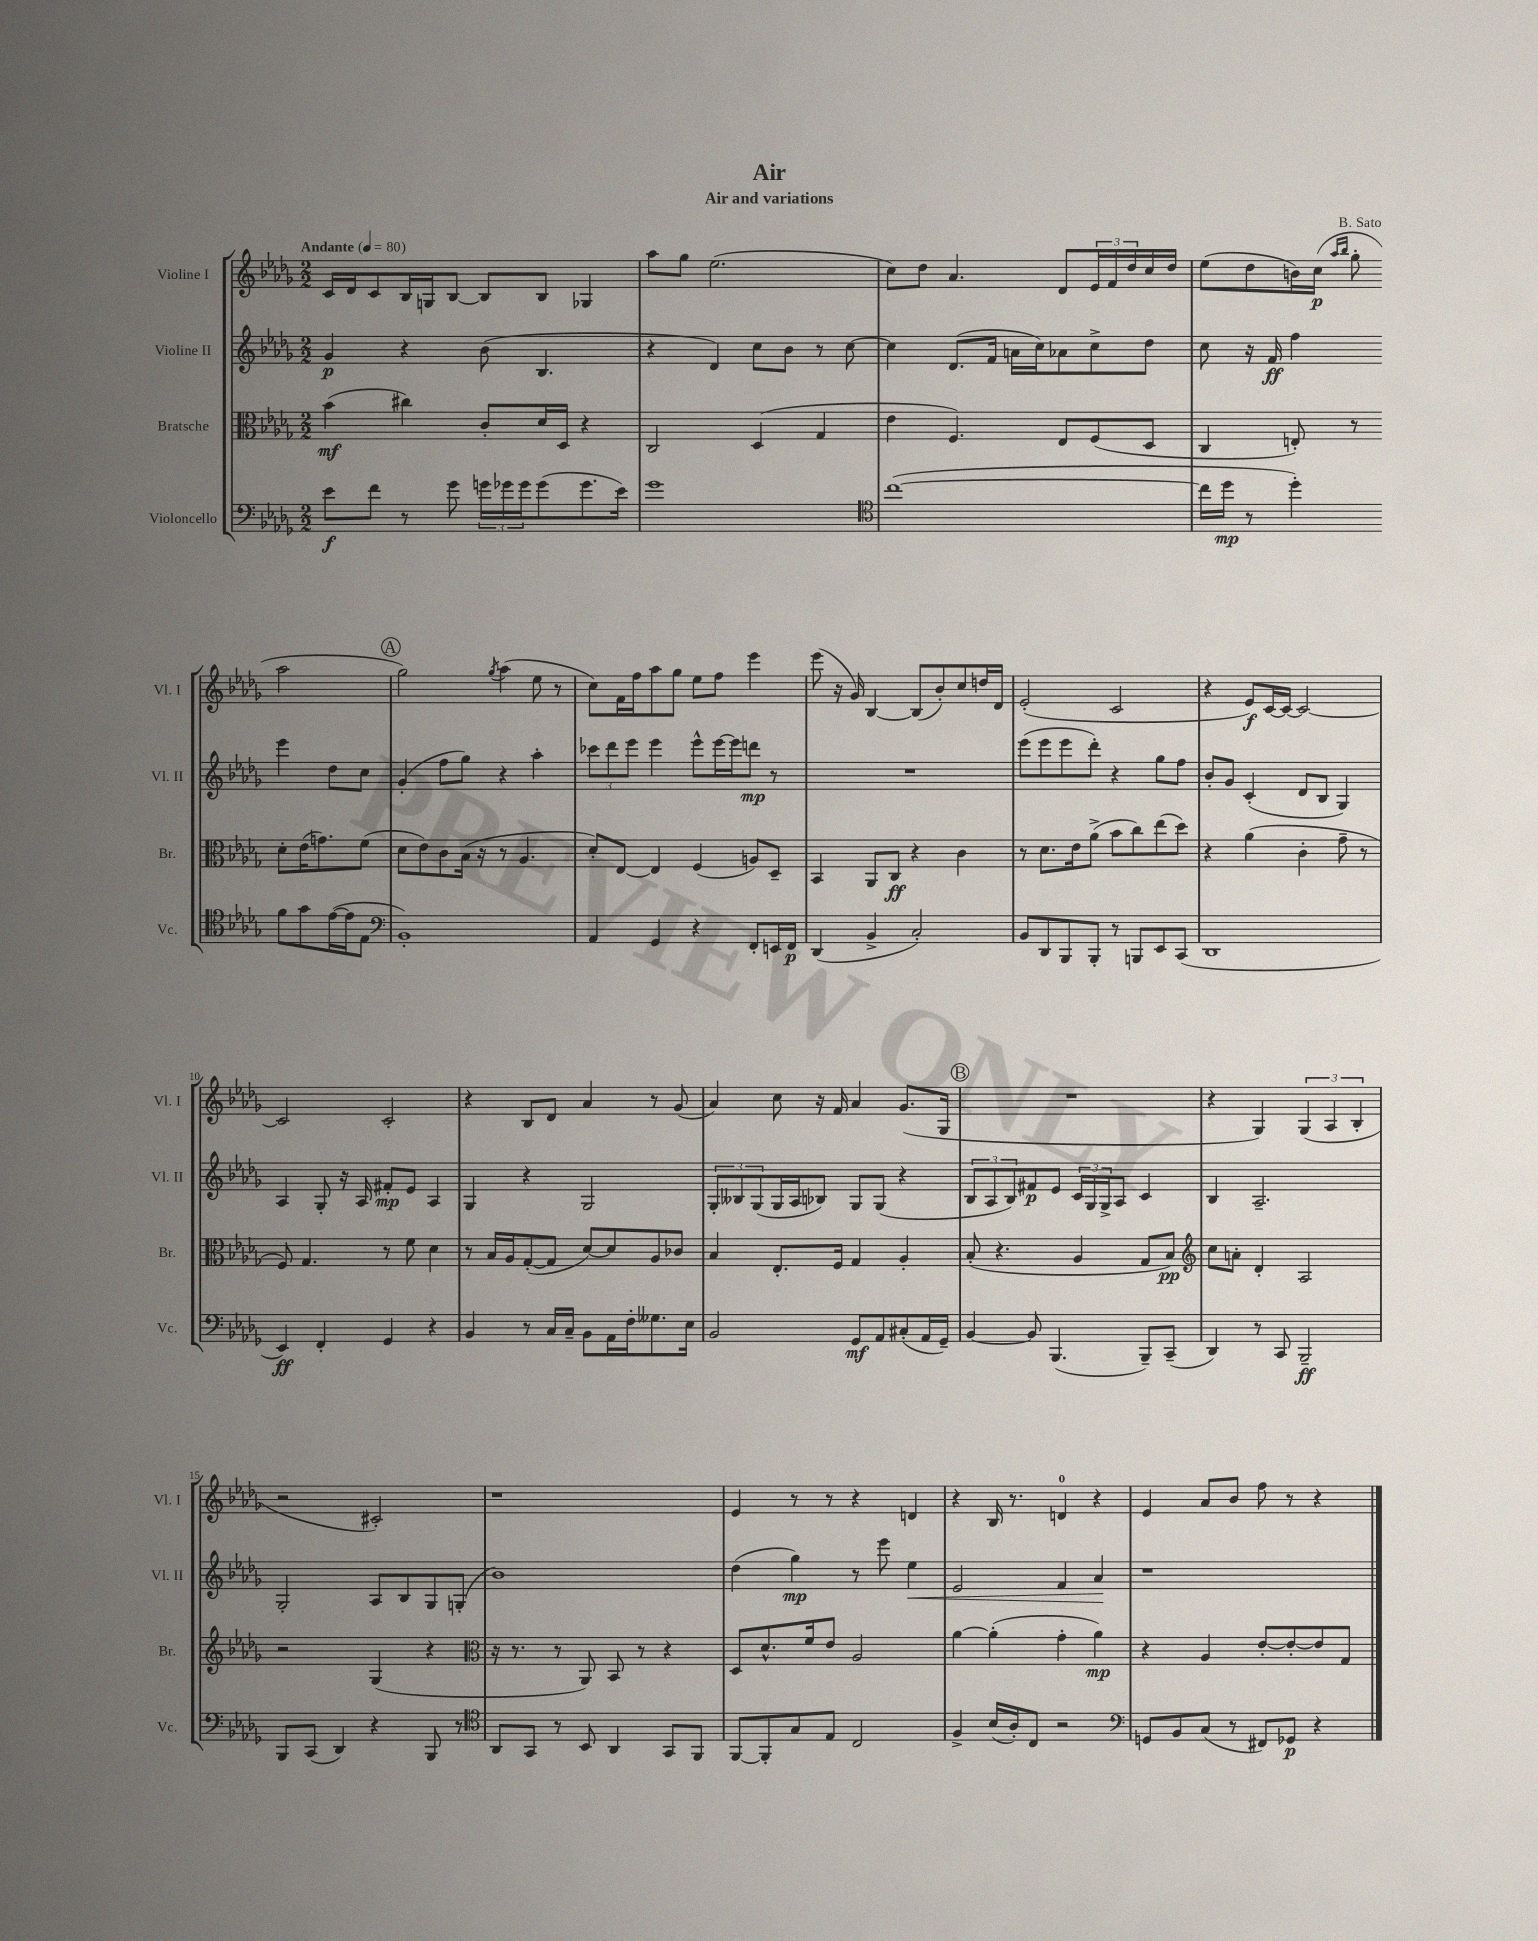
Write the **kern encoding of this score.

**kern	**dynam	**kern	**dynam	**kern	**dynam	**kern	**dynam
*part4	*part4	*part3	*part3	*part2	*part2	*part1	*part1
*staff4	*staff4	*staff3	*staff3	*staff2	*staff2	*staff1	*staff1
*I"Violoncello	*	*I"Bratsche	*	*I"Violine II	*	*I"Violine I	*
*I'Vc.	*	*I'Br.	*	*I'Vl. II	*	*I'Vl. I	*
*clefF4	*	*clefC3	*	*clefG2	*	*clefG2	*
*k[b-e-a-d-g-]	*	*k[b-e-a-d-g-]	*	*k[b-e-a-d-g-]	*	*k[b-e-a-d-g-]	*
*M2/2	*	*M2/2	*	*M2/2	*	*M2/2	*
*MM80	*	*MM80	*	*MM80	*	*MM80	*
=1	=1	=1	=1	=1	=1	=1	=1
!	!	!	!	!	!	!LO:TX:a:B:t=Andante	!
8e-\L	f	(4b-\	mf	4g-/	p	16c/LL	.
.	.	.	.	.	.	16d-/J	.
8f\J	.	.	.	.	.	8c/	.
8r	.	4cc#X\)	.	4r	.	16B-/L	.
.	.	.	.	.	.	16Gn/J	.
8g-\	.	.	.	.	.	[8B-/J	.
24gn\LL	.	8c'/L	.	(8b-\	.	8B-/L]	.
24g-X\	.	.	.	.	.	.	.
24g-\J	.	.	.	.	.	.	.
(8g-\	.	16d-/L	.	4.B-/	.	8B-/J	.
.	.	16D-/JJ	.	.	.	.	.
8.g-\	.	4r	.	.	.	4G-X/	.
16e-\Jk)	.	.	.	.	.	.	.
=2	=2	=2	=2	=2	=2	=2	=2
1g-	.	2C/	.	4r	.	8aa-\L	.
.	.	.	.	.	.	8gg-\J	.
.	.	.	.	4d-/)	.	(2.ee-\	.
.	.	(4D-/	.	8cc\L	.	.	.
.	.	.	.	8b-\J	.	.	.
.	.	4G-/	.	8r	.	.	.
.	.	.	.	[8cc\	.	.	.
=3	=3	=3	=3	=3	=3	=3	=3
*clefC4	*	*	*	*	*	*	*
([1cc	.	4e-\	.	4cc\]	.	8cc\L)	.
.	.	.	.	.	.	8dd-\J	.
.	.	4.F/)	.	(8.d-/L	.	4.a-/	.
.	.	.	.	16f/Jk	.	.	.
.	.	.	.	16an\LL	.	.	.
.	.	.	.	16cc\J)	.	.	.
.	.	8E-/L	.	8a-X\	.	8d-/L	.
.	.	(8F/	.	8cc^\	.	24e-/L	.
.	.	.	.	.	.	24f/	.
.	.	.	.	.	.	24dd-/	.
.	.	8D-/J	.	8dd-\J	.	16cc/	.
.	.	.	.	.	.	16dd-/JJ	.
=4	=4	=4	=4	=4	=4	=4	=4
16cc\LL]	.	4C/	.	8cc\	.	(8ee-\L	.
16dd-\JJ	mp	.	.	.	.	.	.
8r	.	.	.	16r	.	8dd-\	.
.	.	.	.	16f/	ff	.	.
4dd-'\)	.	8En'/)	.	4ff\	.	16bn\L)	.
.	.	.	.	.	.	(16cc\JJ	p
.	.	.	.	.	.	16qqaa-/LL	.
.	.	.	.	.	.	16qqbb-/JJ	.
.	.	8r	.	.	.	8gg-'\	.
8f\L	.	8d-'\L	.	4eee-\	.	2aa-\	.
8g-\	.	(16e-\K	.	.	.	.	.
.	.	8.gn\)	.	.	.	.	.
([16e-\L	.	.	.	8dd-\L	.	.	.
16e-\J]	.	.	.	.	.	.	.
8E-\J	.	(8f\J	.	8cc\J	.	.	.
!!LO:LB:g=z
!!LO:REH:place=s1:t=A
=5	=5	=5	=5	=5	=5	=5	=5
*clefF4	*	*	*	*	*	*	*
1BB-')	.	8d-\L	.	(4g-'/	.	2gg-\)	.
.	.	8e-\)	.	.	.	.	.
.	.	8c\	.	8ff\L	.	.	.
.	.	(16B-\Jk	.	8gg-\J)	.	.	.
.	.	16r	.	.	.	.	.
.	.	.	.	.	.	8qgg-/	.
.	.	8r	.	4r	.	(4aa-\	.
.	.	4.A-/	.	.	.	.	.
.	.	.	.	4aa-'\	.	8ee-\	.
.	.	.	.	.	.	8r	.
=6	=6	=6	=6	=6	=6	=6	=6
4AA-/	.	8d-'/L)	.	12ccc-X\L	.	8cc\L)	.
.	.	.	.	12ddd-\	.	.	.
.	.	[8E-/J	.	.	.	16f\L	.
.	.	.	.	12eee-\J	.	.	.
.	.	.	.	.	.	16ff\J	.
4GG-/	.	4E-/]	.	4eee-\	.	8aa-\	.
.	.	.	.	.	.	8gg-\J	.
4r	.	(4F/	.	8eee-^^\L	.	8ee-\L	.
.	.	.	.	[16eee-\L	.	8ff\J	.
.	.	.	.	16eee-\J]	.	.	.
8FF'/L	.	8An/L)	.	8dddn\J	mp	4eee-\	.
16EEn/L	.	8D-~/J	.	8r	.	.	.
16FF/JJ	p	.	.	.	.	.	.
=7	=7	=7	=7	=7	=7	=7	=7
(4DD-/	.	4BB-/	.	1r	.	(8eee-\	.
.	.	.	.	.	.	16r	.
.	.	.	.	.	.	16g-/)	.
4BB-^/	.	8AA-/L	.	.	.	[4B-/	.
.	.	8C/J	ff	.	.	.	.
2C'/)	.	4r	.	.	.	(8B-/L]	.
.	.	.	.	.	.	8b-'/)	.
.	.	4c\	.	.	.	8cc/	.
.	.	.	.	.	.	16ddn/L	.
.	.	.	.	.	.	16d-/JJ	.
=8	=8	=8	=8	=8	=8	=8	=8
8BB-/L	.	8r	.	(8eee-\L	.	(2e-'/	.
8DD-/	.	8.d-\L	.	8eee-\	.	.	.
8BBB-/	.	.	.	8eee-\	.	.	.
.	.	16e-\k	.	.	.	.	.
8BBB-'/J	.	(8a-^\J	.	8ddd-'\J)	.	.	.
8r	.	8b-\L	.	4r	.	2c/	.
8BBBn/L	.	8cc\)	.	.	.	.	.
8EE-/	.	(8ee-\	.	8gg-\L	.	.	.
(8CC/J	.	8dd-\J)	.	8ff\J	.	.	.
=9	=9	=9	=9	=9	=9	=9	=9
1DD-	.	4r	.	8b-'/L	.	4r	.
.	.	.	.	8g-/J	.	.	.
.	.	(4a-\	.	(4c'/	.	8e-/L)	f
.	.	.	.	.	.	[16c/L	.
.	.	.	.	.	.	16c/JJ_	.
.	.	4c'\	.	8d-/L	.	2c/_	.
.	.	.	.	8B-/J	.	.	.
.	.	8g-~\	.	4G-/)	.	.	.
.	.	8r	.	.	.	.	.
!!LO:LB:g=z
=10	=10	=10	=10	=10	=10	=10	=10
4EE-/)	ff	8F/)	.	4A-/	.	2c/]	.
.	.	4.G-/	.	.	.	.	.
4FF'/	.	.	.	8G-'/	.	.	.
.	.	.	.	16r	.	.	.
.	.	.	.	16A-/	.	.	.
4GG-/	.	8r	.	8f#X'/L	mp	2c'/	.
.	.	8f\	.	8e-/J	.	.	.
4r	.	4d-\	.	4A-/	.	.	.
=11	=11	=11	=11	=11	=11	=11	=11
4BB-/	.	8r	.	4G-/	.	4r	.
.	.	16B-/LL	.	.	.	.	.
.	.	16A-/J	.	.	.	.	.
8r	.	([8G-'/	.	4r	.	8B-/L	.
16C/LL	.	8G-/J]	.	.	.	8d-/J	.
16C~/JJ	.	.	.	.	.	.	.
8BB-\L	.	[8d-/L)	.	2G-/	.	4a-/	.
16AA-\L	.	8d-/]	.	.	.	.	.
16F'\J	.	.	.	.	.	.	.
8.G--X\	.	8A-/	.	.	.	8r	.
.	.	8c-X/J	.	.	.	(8g-/	.
16E-\Jk	.	.	.	.	.	.	.
=12	=12	=12	=12	=12	=12	=12	=12
2BB-/	.	4B-/	.	12G-'/L	.	4a-/)	.
.	.	.	.	12B--X/	.	.	.
.	.	.	.	(12G-/	.	.	.
.	.	8.E-'/L	.	16G-/L	.	8cc\	.
.	.	.	.	16A-/J	.	.	.
.	.	.	.	8B-X/J)	.	16r	.
.	.	16F/Jk	.	.	.	16f/	.
8GG-/L	mf	4G-/	.	8G-/L	.	4a-/	.
8AA-/	.	.	.	(8G-/J	.	.	.
(8C#X'/	.	4A-'/	.	4r	.	(8.g-/L	.
16AA-/L	.	.	.	.	.	.	.
16GG-~/JJ)	.	.	.	.	.	16G-/Jk	.
!!LO:REH:place=s1:t=B
=13	=13	=13	=13	=13	=13	=13	=13
[4BB-/	.	(8B-'/	.	12B-/L	.	1r	.
.	.	.	.	12A-/	.	.	.
.	.	4.r	.	.	.	.	.
.	.	.	.	12B-/)	.	.	.
8BB-/]	.	.	.	8f#X/	p	.	.
(4.BBB-/	.	.	.	8e-/J	.	.	.
.	.	4A-/	.	24c/LL	.	.	.
.	.	.	.	24G-/	.	.	.
.	.	.	.	24G-^/J	.	.	.
.	.	.	.	8A-/J	.	.	.
8BBB-~/L)	.	8G-/L	.	4c/	.	.	.
(8CC~/J	.	8B-/J)	pp	.	.	.	.
=14	=14	=14	=14	=14	=14	=14	=14
*	*	*clefG2	*	*	*	*	*
4DD-/)	.	8cc\L	.	4B-/	.	4r	.
.	.	8an'\J	.	.	.	.	.
8r	.	4d-'/	.	2.A-~/	.	4G-/)	.
8CC/	.	.	.	.	.	.	.
2BBB-~/	ff	2A-/	.	.	.	(6G-/	.
.	.	.	.	.	.	6A-/	.
.	.	.	.	.	.	6B-'/	.
!!LO:LB:g=z
=15	=15	=15	=15	=15	=15	=15	=15
8BBB-/L	.	2r	.	2G-'/	.	2r	.
(8CC/J	.	.	.	.	.	.	.
4DD-/)	.	.	.	.	.	.	.
4r	.	(4G-/	.	8A-/L	.	2c#X'/)	.
.	.	.	.	8B-/	.	.	.
8BBB-/	.	4r	.	8G-/	.	.	.
8r	.	.	.	(8Gn'/J	.	.	.
=16	=16	=16	=16	=16	=16	=16	=16
*clefC4	*	*clefC3	*	*	*	*	*
8AA-/L	.	16r	.	1b-)	.	1r	.
.	.	8.r	.	.	.	.	.
8GG-/J	.	.	.	.	.	.	.
8r	.	8r	.	.	.	.	.
8BB-/	.	8AA-/)	.	.	.	.	.
4AA-/	.	8BB-/	.	.	.	.	.
.	.	8r	.	.	.	.	.
8GG-/L	.	4r	.	.	.	.	.
8FF/J	.	.	.	.	.	.	.
=17	=17	=17	=17	=17	=17	=17	=17
[8FF/L	.	8D-/L	.	(4dd-\	.	4e-/	.
8FF'/]	.	8.d-^^/	.	.	.	.	.
8G-/	.	.	.	4gg-\)	mp	8r	.
.	.	16f/k	.	.	.	.	.
8E-/J	.	8e-/J	.	.	.	8r	.
2C/	.	2A-/	.	8r	.	4r	.
.	.	.	.	8eee-\	.	.	.
!	!	!	!	!	!LO:HP:b	!	!
.	.	.	.	4ee-\	<	4dn/	.
=18	=18	=18	=18	=18	=18	=18	=18
4F^/	.	[4a-\	.	2e-/	.	4r	.
(16B-/LL	.	(4a-'\]	.	.	.	16B-/	.
16A-'/J)	.	.	.	.	.	8.r	.
8C/J	.	.	.	.	.	.	.
2r	.	4g-'\	.	4f/	.	4dn/	.
.	.	4a-\)	mp	4a-/	.	4r	.
.	.	.	.	.	[	.	.
=19	=19	=19	=19	=19	=19	=19	=19
*clefF4	*	*	*	*	*	*	*
8GGn/L	.	4r	.	1r	.	4e-/	.
8BB-/	.	.	.	.	.	.	.
(8C/J	.	4A-/	.	.	.	8a-/L	.
8r	.	.	.	.	.	8b-/J	.
8FF#X/L)	.	[8e-'/L	.	.	.	8ff\	.
8GG-X/J	p	8e-'/_	.	.	.	8r	.
4r	.	8e-/]	.	.	.	4r	.
.	.	8G-/J	.	.	.	.	.
==	==	==	==	==	==	==	==
*-	*-	*-	*-	*-	*-	*-	*-
